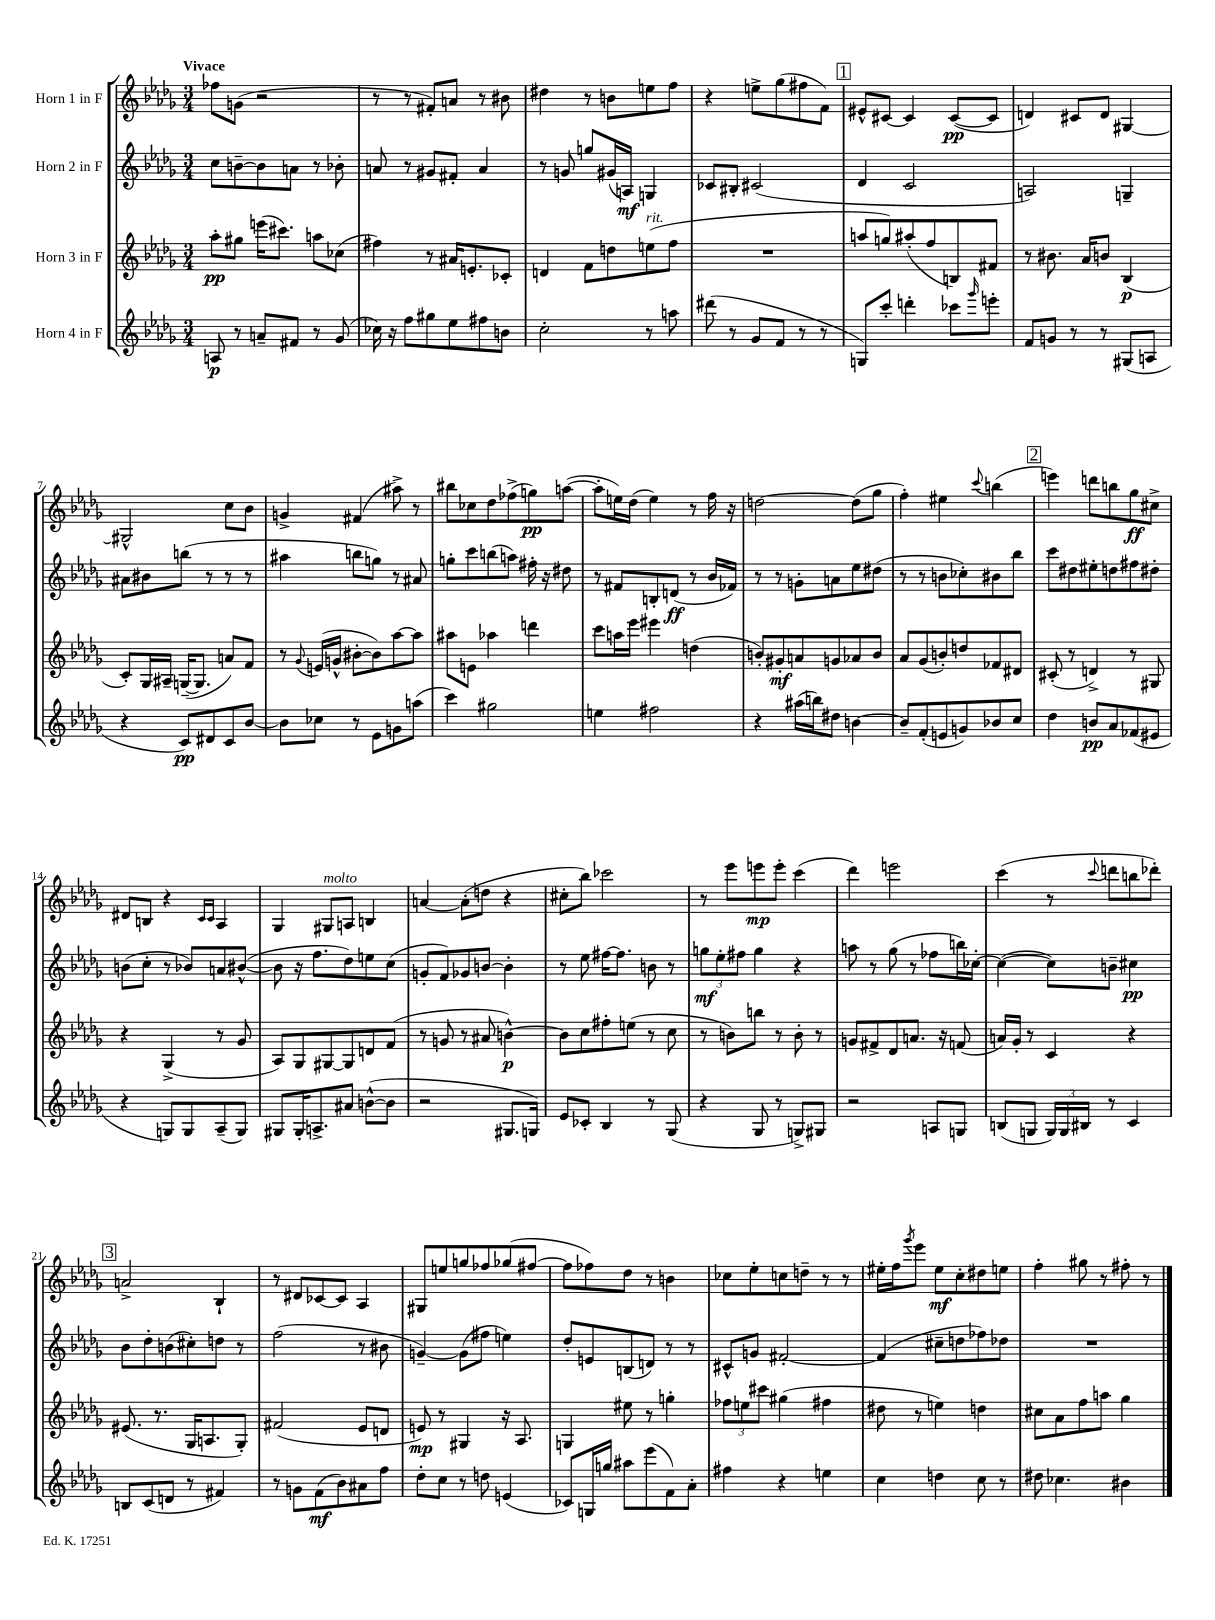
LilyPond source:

<<
\new StaffGroup <<
\new Staff = "s0" \with { instrumentName = "Horn 1 in F" } {
    \clef treble \key des \major \numericTimeSignature \time 3/4 \tempo "Vivace"
    fes''8 g'8( r2 |
    r8 r8 fis'8-.) a'8 r8 bis'8 |
    dis''4 r8 b'8 e''8 f''8 |
    r4 e''8-> ges''8( fis''8 f'8) |
    \mark \markup { \box "1" } eis'8-^ cis'8~ cis'4 cis'8~\pp( cis'8 |
    d'4) cis'8 d'8 gis4~ |
    gis2-^ c''8 bes'8 |
    g'4-> fis'4( ais''8->) r8 |
    bis''8 ces''8 des''8 fes''8->( g''8\pp) a''8~( |
    a''8-. e''16) des''16( e''4) r8 f''16 r16 |
    d''2~ d''8( ges''8 |
    f''4-.) eis''4 \appoggiatura { c'''8 } b''4( |
    \mark \markup { \box "2" } e'''4) d'''8 b''8 ges''8\ff cis''8-> |
    dis'8 b8 r4 \grace { c'16 c'16 } aes4 |
    ges4 gis8^\markup { \italic "molto" } a8 b4 |
    a'4~ a'8-.( d''8 r4 |
    cis''8-. bes''8) ces'''2 |
    r8 ees'''8 e'''8\mp e'''8-. c'''4( |
    des'''4) e'''2 |
    c'''4( r8 \appoggiatura { c'''8 } d'''8 b''8 des'''8-.) |
    \mark \markup { \box "3" } a'2-> bes4-! |
    r8 dis'8 ces'8~ ces'8 aes4 |
    gis8 e''8 g''8 fes''8 ges''8( fis''8~ |
    fis''8 fes''8) des''8 r8 b'4 |
    ces''8 ees''8-. c''8 d''8-- r8 r8 |
    eis''16-. f''16 \acciaccatura { ges'''8 } ees'''8 eis''8\mf c''8-. dis''8 e''8 |
    f''4-. gis''8 r8 fis''8-. r8 \bar "|." |
}
\new Staff = "s1" \with { instrumentName = "Horn 2 in F" } {
    \clef treble \key des \major \numericTimeSignature \time 3/4
    c''8 b'8~-- b'8 a'8 r8 bes'8-. |
    a'8 r8 gis'8 fis'8-. a'4 |
    r8 g'8 g''8 gis'16( a16\mf) g4 |
    ces'8 bis8-. cis'2( |
    \mark \markup { \box "1" } des'4 c'2 |
    a2) g4-- |
    ais'8 bis'8 b''8( r8 r8 r8 |
    ais''4 b''8 g''8) r8 ais'8 |
    g''8-. c'''8 b''8( a''8) fis''16-. r16 dis''8 |
    r8 fis'8 b8-. d'8\ff( r8 bes'16 fes'16) |
    r8 r8 g'8-. a'8 ees''8 dis''8( |
    r8 r8 b'8 ces''8-.) bis'8 bes''8 |
    \mark \markup { \box "2" } c'''8 dis''8 eis''8-. d''8 fis''8 dis''8-. |
    b'8( c''8-. r8 bes'8) a'8 bis'8~-^( |
    bis'8 r16 f''8. des''8) e''8 c''8( |
    g'8-. f'8) ges'8 b'8~ b'4-. |
    r8 ees''8 fis''16~ fis''8. b'8 r8 |
    \tuplet 3/2 { g''8\mf ees''8-. fis''8 } g''4 r4 |
    a''8 r8 ges''8( r8 fes''8 b''16) ces''16~-. |
    ces''4~( ces''8) b'8-- cis''4\pp |
    \mark \markup { \box "3" } bes'8 des''8-. b'8( cis''8-.) d''8 r8 |
    f''2( r8 bis'8 |
    g'4~--) g'8( fis''8 e''4) |
    des''8-. e'8 b8( d'8) r8 r8 |
    cis'8-^ g'8 fis'2~-. |
    fis'4( cis''8-- d''8 fes''8) des''8 |
    R2. \bar "|." |
}
\new Staff = "s2" \with { instrumentName = "Horn 3 in F" } {
    \clef treble \key des \major \numericTimeSignature \time 3/4
    aes''8-.\pp gis''8 e'''16( cis'''8.) a''8 ces''8( |
    fis''4) r8 ais'16 e'8.-. ces'8-. |
    d'4 f'8 d''8 e''8^\markup { \italic "rit." }( f''8 |
    R2. |
    \mark \markup { \box "1" } a''8 g''8) ais''8-.( f''8 b8) fis'8 |
    r8 bis'8. aes'16 b'8 bes4\p( |
    c'8-.) ges16 ais16-- g16~--( g8. a'8) f'8 |
    r8 \appoggiatura { ges'8 } e'16( g'16-^ bis'8~-. bis'8) aes''8~ aes''8 |
    ais''8 e'8 aes''4 d'''4 |
    c'''8 a''16 ees'''16 eis'''4 d''4( |
    b'8-.) gis'8-.\mf a'8 g'8 aes'8 b'8 |
    aes'8 ges'8( b'8-.) d''8 fes'8 dis'8 |
    \mark \markup { \box "2" } cis'8-.( r8 d'4->) r8 gis8 |
    r4 ges4->( r8 ges'8 |
    aes8) ges8 gis8~ gis8 d'8 f'8( |
    r8 g'8 r8 ais'8 b'4~-^\p) |
    b'8 c''8 fis''8-. e''8( r8 c''8 |
    r8 b'8) b''8 r8 b'8-. r8 |
    g'8 fis'8-> des'8 a'8. r16 f'8( |
    a'16) ges'16-. r8 c'4 r4 |
    \mark \markup { \box "3" } eis'8.( r8. ges16 a8. ges8-.) |
    fis'2( ees'8 d'8 |
    e'8\mp) r8 gis4 r16 aes8. |
    g4 eis''8 r8 g''4-. |
    \tuplet 3/2 { fes''8 e''8 cis'''8 } gis''4( fis''4 |
    dis''8 r8 e''4) d''4 |
    cis''8 aes'8 f''8 a''8 ges''4 \bar "|." |
}
\new Staff = "s3" \with { instrumentName = "Horn 4 in F" } {
    \clef treble \key des \major \numericTimeSignature \time 3/4
    a8\p r8 a'8-- fis'8 r8 ges'8( |
    ces''16) r16 f''8 gis''8 ees''8 fis''8 b'8 |
    c''2-. r8 a''8 |
    dis'''8( r8 ges'8 f'8 r8 r8 |
    \mark \markup { \box "1" } g8) c'''8-. d'''4-. ces'''8 \grace { ges'''16 } e'''8-. |
    f'8 g'8 r8 r8 gis8( a8 |
    r4 c'8\pp) dis'8 c'8 bes'8~ |
    bes'8 ces''8 r8 ees'8 g'8 a''8( |
    c'''4) gis''2 |
    e''4 fis''2 |
    r4 ais''16( b''16) dis''8 b'4~ |
    b'8-- f'8-.( e'8 g'8) bes'8 c''8 |
    \mark \markup { \box "2" } des''4 b'8\pp aes'8 fes'8( eis'8 |
    r4 g8) g8 aes8--( g8) |
    gis8 gis16-. a8.-> ais'8 b'8~-^( b'8 |
    r2 gis8. g16) |
    ees'8 ces'8-. bes4 r8 ges8( |
    r4 ges8 r8 g8->) gis8 |
    r2 a8 g8 |
    b8( g8 \tuplet 3/2 { g16) g16 bis16 } r8 c'4 |
    \mark \markup { \box "3" } b8 c'8( d'8 r8 fis'4) |
    r8 g'8 f'8\mf( bes'8) ais'8 f''8 |
    des''8-. c''8 r8 d''8 e'4( |
    ces'8) g16 g''16 ais''8 ees'''8( f'8) aes'8-. |
    fis''4 r4 e''4 |
    c''4 d''4 c''8 r8 |
    dis''8 ces''4. bis'4 \bar "|." |
}
>>
>>
